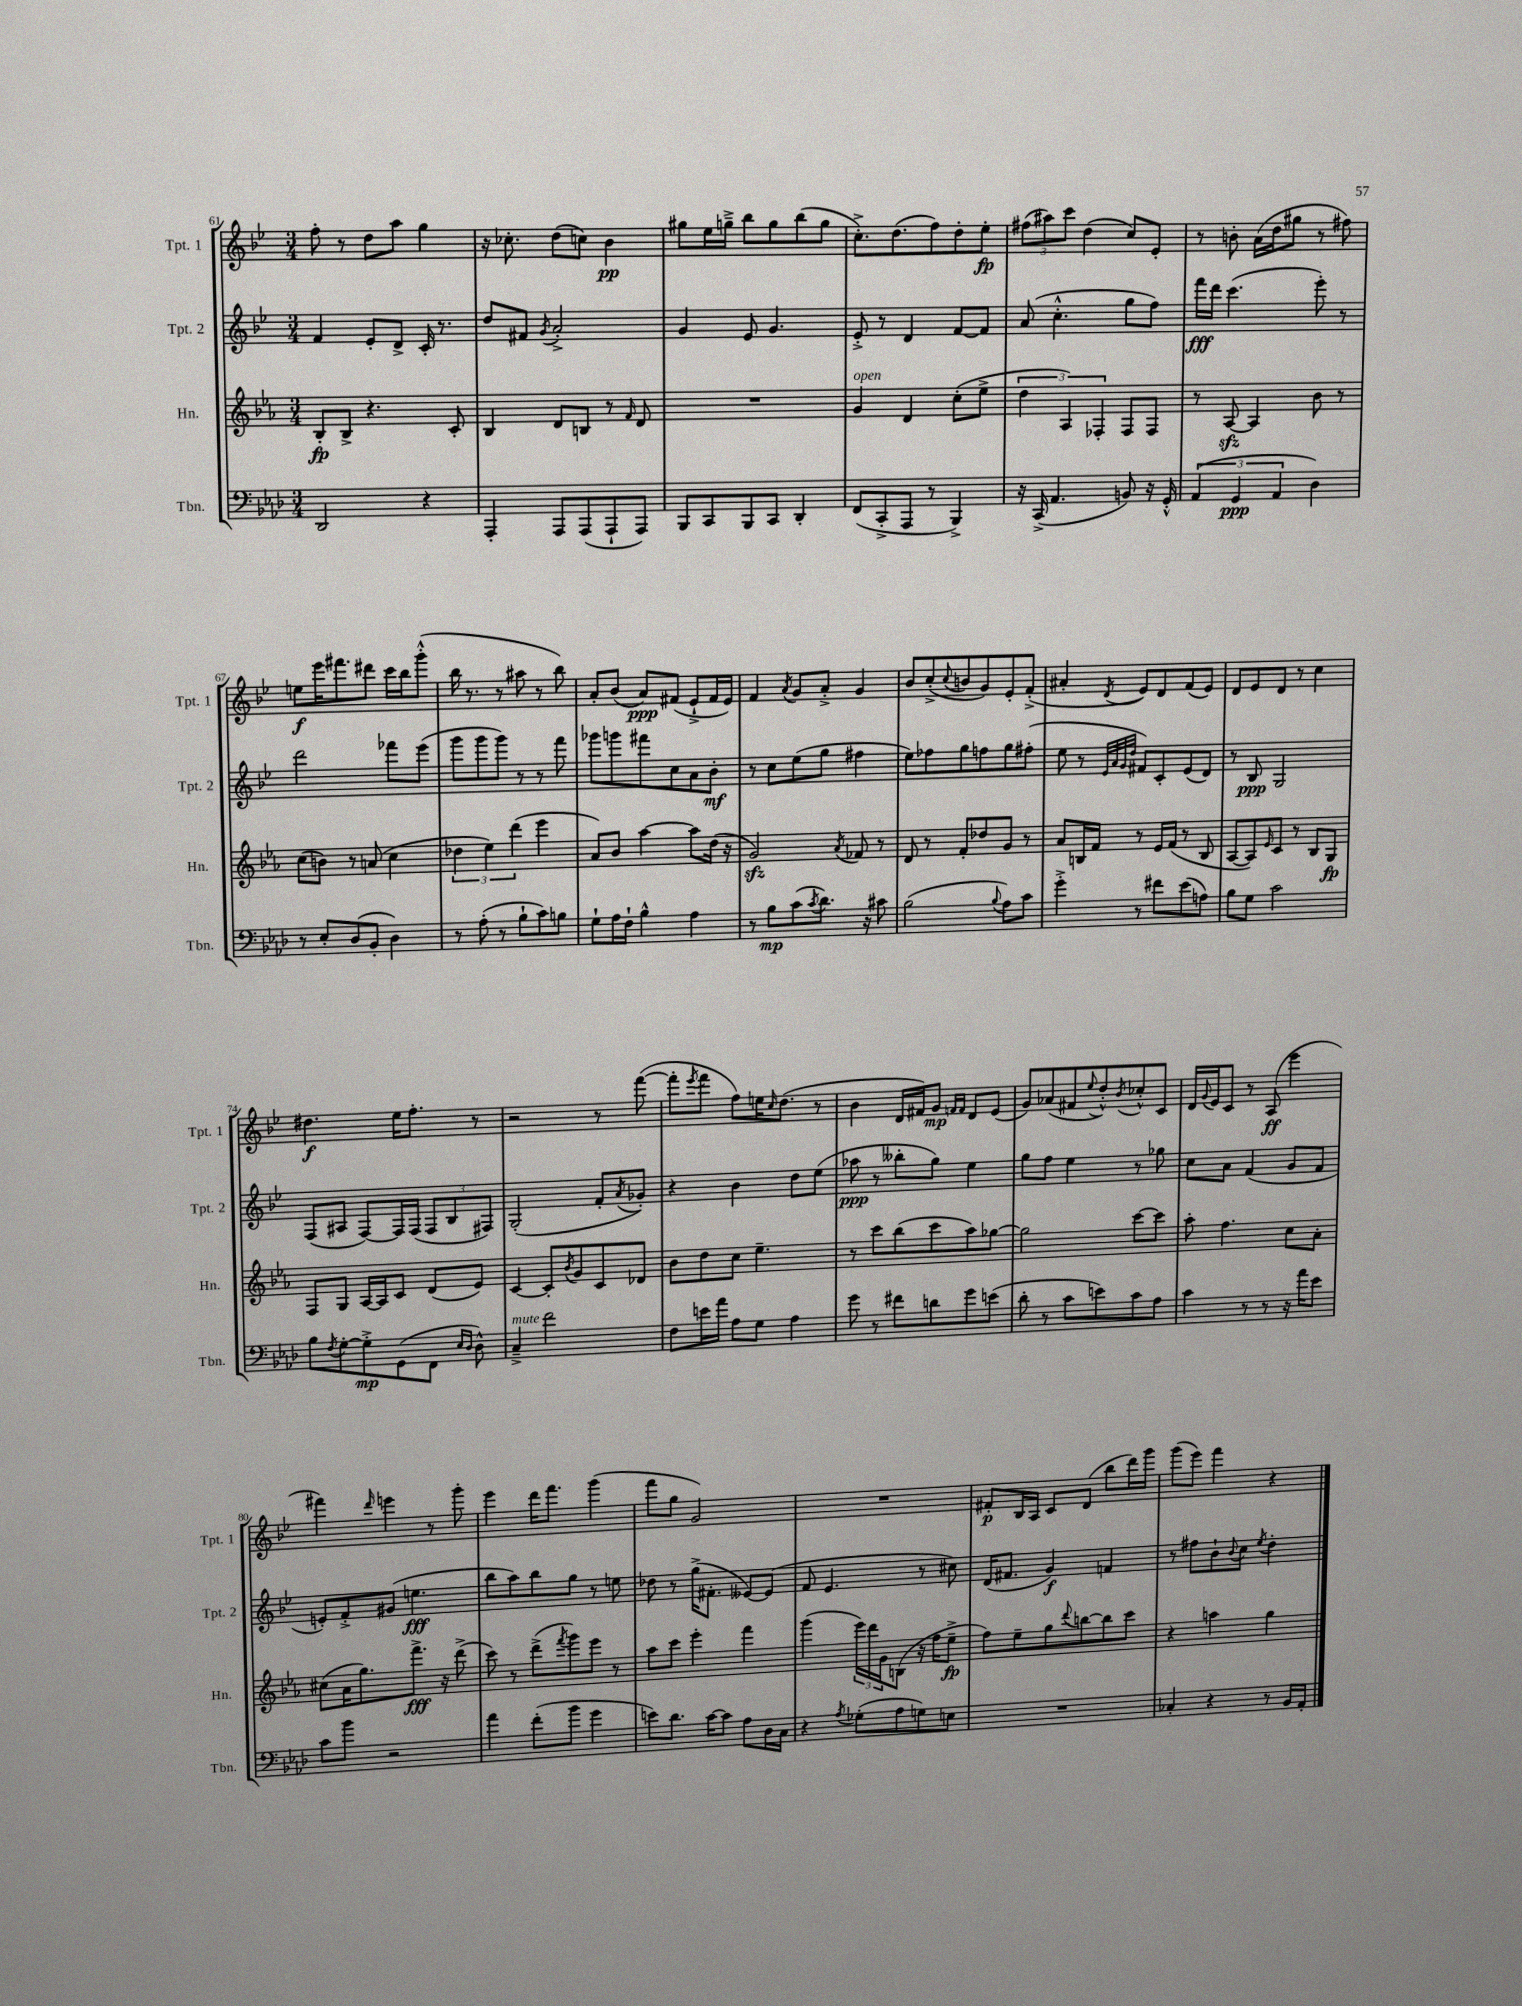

**kern	**dynam	**kern	**dynam	**kern	**dynam	**kern	**dynam
*part4	*part4	*part3	*part3	*part2	*part2	*part1	*part1
*staff4	*staff4	*staff3	*staff3	*staff2	*staff2	*staff1	*staff1
*I"Tbn.	*	*I"Hn.	*	*I"Tpt. 2	*	*I"Tpt. 1	*
*I'Tbn.	*	*I'Hn.	*	*I'Tpt. 2	*	*I'Tpt. 1	*
*clefF4	*	*clefG2	*	*clefG2	*	*clefG2	*
*k[b-e-a-d-]	*	*k[b-e-a-]	*	*k[b-e-]	*	*k[b-e-]	*
*M3/4	*	*M3/4	*	*M3/4	*	*M3/4	*
=61	=61	=61	=61	=61	=61	=61	=61
2DD-/	.	8B-'/L	fp	4f/	.	8ff'\	.
.	.	8B-^/J	.	.	.	8r	.
.	.	4.r	.	8e-'/L	.	8dd\L	.
.	.	.	.	8d^/J	.	8aa\J	.
4r	.	.	.	16c'/	.	4gg\	.
.	.	.	.	8.r	.	.	.
.	.	8c'/	.	.	.	.	.
=62	=62	=62	=62	=62	=62	=62	=62
4AAA-'/	.	4B-/	.	8dd/L	.	16r	.
.	.	.	.	.	.	8.cc-X'\	.
.	.	.	.	8f#X/J	.	.	.
.	.	.	.	8qg/	.	.	.
8AAA-/L	.	8d/L	.	2a'^/	.	(8dd\L	.
(8AAA-/	.	8Bn/J	.	.	.	8ccn\J)	.
8AAA-`/	.	8r	.	.	.	4b-\	pp
.	.	16qqf/	.	.	.	.	.
8AAA-/J)	.	8d/	.	.	.	.	.
=63	=63	=63	=63	=63	=63	=63	=63
8BBB-/L	.	2.r	.	4g/	.	8gg#X\L	.
8CC/	.	.	.	.	.	16ee-\L	.
.	.	.	.	.	.	16ggn~^\JJ	.
8BBB-/	.	.	.	8e-/	.	8bb-\L	.
8CC/J	.	.	.	4.g/	.	8gg\	.
4DD-'/	.	.	.	.	.	(8bb-\	.
.	.	.	.	.	.	8gg\J	.
=64	=64	=64	=64	=64	=64	=64	=64
!	!	!LO:TX:a:i:t=open	!	!	!	!	!
(8FF/L	.	4g/	.	8e-'^/	.	8.cc'^\L)	.
8CC'^/	.	.	.	8r	.	.	.
.	.	.	.	.	.	(8.dd\	.
8AAA-/J	.	4d/	.	4d/	.	.	.
8r	.	.	.	.	.	8ff\)	.
4BBB-^/)	.	(8cc'\L	.	[8f/L	.	8dd'\	.
.	.	8ee-^\J	.	8f/J]	.	8ee-'\J	fp
=65	=65	=65	=65	=65	=65	=65	=65
16r	.	6dd\	.	(8a/	.	(12ff#X\L	.
(16CC^/	.	.	.	.	.	.	.
.	.	.	.	.	.	12aa#X\)	.
4.AA-/	.	.	.	4.cc'^^\	.	.	.
.	.	6A-/)	.	.	.	12ccc\J	.
.	.	.	.	.	.	(4dd\	.
.	.	6F-X'/	.	.	.	.	.
8BBn/)	.	8F-/L	.	8gg\L	.	8cc/L)	.
16r	.	8F-/J	.	8ff\J)	.	8e-'/J	.
16GG'^^/	.	.	.	.	.	.	.
=66	=66	=66	=66	=66	=66	=66	=66
(6AA-/	.	8r	.	16fff\LL	fff	8r	.
.	.	.	.	16ddd\JJ	.	.	.
.	.	[8A-zz/	.	(4.ccc\	.	8bn'\	.
6GG/	ppp	.	.	.	.	.	.
.	.	4A-/]	.	.	.	(16a\LL	.
.	.	.	.	.	.	16dd\J	.
6AA-/	.	.	.	.	.	.	.
.	.	.	.	.	.	8gg#X\J	.
4D-\)	.	8b-\	.	8eee-'\)	.	8r	.
.	.	8r	.	8r	.	8ff#X\)	.
!!LO:LB:g=z
=67	=67	=67	=67	=67	=67	=67	=67
8r	.	(8cc\L	.	2ddd\	.	8een\L	f
8E-'/L	.	8bn\J)	.	.	.	16eee-\K	.
.	.	.	.	.	.	8.fff#X\	.
(8D-/	.	8r	.	.	.	.	.
8BB-'/J	.	(8an/	.	.	.	8ddd#X\J	.
4D-\)	.	4cc\	.	8fff-X\L	.	16ccc\LL	.
.	.	.	.	.	.	16bb-\J	.
.	.	.	.	(8eee-\J	.	(8ggg'^^\J	.
=68	=68	=68	=68	=68	=68	=68	=68
8r	.	6dd-X\	.	8ggg\L	.	16bb-\	.
.	.	.	.	.	.	8.r	.
(8A-'\	.	.	.	8ggg\	.	.	.
.	.	6ee-\)	.	.	.	.	.
8r	.	.	.	8ggg\J)	.	8r	.
.	.	(6ddd\	.	.	.	.	.
8B-`\L	.	.	.	8r	.	8aa#X\	.
8c\)	.	4eee-\	.	8r	.	8r	.
8Bn\J	.	.	.	8fff\	.	8bb-\)	.
=69	=69	=69	=69	=69	=69	=69	=69
8G`\L	.	8a-/L)	.	8ggg-X\L	.	8a'/L	.
16A-\L	.	8b-/J	.	8gggn\	.	(8b-/J	.
16F`\JJ	.	.	.	.	.	.	.
4B-^^\	.	[4aa-\	.	8fff#X\	.	8a/L)	ppp
.	.	.	.	8cc\	.	(8f#X/J	.
4A-\	.	8aa-\L]	.	8a\	.	8e-`^/L	.
.	.	(16dd\Jk	.	8b-'\J	mf	16f#/L	.
.	.	16r	.	.	.	16e-/JJ)	.
=70	=70	=70	=70	=70	=70	=70	=70
8r	.	2gzz/)	.	8r	.	4f/	.
8B-\L	mp	.	.	8cc\L	.	.	.
.	.	.	.	.	.	8qa/	.
(8c\	.	.	.	(8ee-\	.	8g/L	.
8qc/	.	.	.	.	.	.	.
8.d-\J)	.	.	.	8gg\J	.	8a'^/J	.
.	.	8qa-/	.	.	.	.	.
.	.	8f-X/	.	4ff#X\	.	4g/	.
16r	.	.	.	.	.	.	.
8c#X\	.	8r	.	.	.	.	.
=71	=71	=71	=71	=71	=71	=71	=71
(2B-\	.	8d/	.	8ee-\L)	.	8b-/L	.
.	.	8r	.	8ff-X\	.	(8cc'^/	.
.	.	.	.	.	.	8qqcc/	.
.	.	8f'/L	.	8gg\	.	8bn/	.
.	.	8dd-X/	.	8ffn\	.	8g/)	.
8qqB-/	.	.	.	.	.	.	.
8A-\L)	.	8g/J	.	8gg\	.	8e-'/	.
8c\J	.	8r	.	(8ff#X'\J	.	(8f'^/J	.
=72	=72	=72	=72	=72	=72	=72	=72
4g'^\	.	8a-/L	.	8ee-\	.	4a#X'/	.
.	.	16Bn/L	.	8r	.	.	.
.	.	16f/JJ	.	.	.	.	.
.	.	.	.	32qqe-/LLL	.	.	.
.	.	.	.	32qqa/	.	.	.
.	.	.	.	32qqg/	.	.	.
.	.	.	.	32qqdd/JJJ	.	8qd/	.
8r	.	8r	.	8f#X/L)	.	8e-/L)	.
8f#X\L	.	16e-/LL	.	8c'/	.	8d/	.
.	.	(16f/JJ	.	.	.	.	.
(8e-\	.	8r	.	(8e-/	.	(8f/	.
8An\J)	.	8B/	.	8d/J)	.	8e-/J)	.
=73	=73	=73	=73	=73	=73	=73	=73
8B-\L	.	[8A-/L	.	8r	.	8d/L	.
8G\J	.	8A-/])	.	8B-/	ppp	8e-/	.
.	.	16qqe-/	.	.	.	.	.
2c\	.	8c/J	.	2G/	.	8d/J	.
.	.	8r	.	.	.	8r	.
.	.	8B-/L	.	.	.	4cc\	.
.	.	8G/J	fp	.	.	.	.
!!LO:LB:g=z
=74	=74	=74	=74	=74	=74	=74	=74
8B-\L	.	8F/L	.	(8F/L	.	4.dd#X\	f
8qF/	.	.	.	.	.	.	.
[8G'\	.	8G/J	.	8A#X/J	.	.	.
8G'^\]	mp	[16A-/LL	.	[8F/L)	.	.	.
.	.	16A-/J]	.	.	.	.	.
(8GG\	.	8c/J	.	16F/L]	.	16ee-\KL	.
.	.	.	.	(16F/JJ	.	8.ff'\J	.
8FF\J	.	(8d/L	.	12F/L	.	.	.
.	.	.	.	12B-/	.	.	.
16qqE-/LL	.	.	.	.	.	.	.
16qqD-/JJ	.	.	.	.	.	.	.
8D-^^\)	.	8e-/J)	.	.	.	8r	.
.	.	.	.	12F#X/J)	.	.	.
=75	=75	=75	=75	=75	=75	=75	=75
!LO:TX:a:i:t=mute	!	!	!	!	!	!	!
4C~^/	.	[4c/	.	(2G'/	.	2r	.
2f\	.	8c'/L]	.	.	.	.	.
.	.	8qb-/	.	.	.	.	.
.	.	8g/	.	.	.	.	.
.	.	8c/	.	8f'/L	.	8r	.
.	.	.	.	8qa/	.	.	.
.	.	8d-X/J	.	8g-X'/J)	.	([8fff\	.
=76	=76	=76	=76	=76	=76	=76	=76
8F\L	.	8b-\L	.	4r	.	8fff'\L]	.
.	.	.	.	.	.	8qeee-/	.
16en\L	.	8dd\	.	.	.	8fff\J	.
16a-\JJ	.	.	.	.	.	.	.
8A-\L	.	8cc\J	.	4b-\	.	8ff\L)	.
8G\J	.	4.ee-~\	.	.	.	16een\K	.
.	.	.	.	.	.	16qqcc/	.
.	.	.	.	.	.	(8.dd\J	.
4A-\	.	.	.	8dd\L	.	.	.
.	.	.	.	(8ee-\J	.	8r	.
=77	=77	=77	=77	=77	=77	=77	=77
8g\	.	8r	.	8aa-X\	ppp	4b-\	.
8r	.	8ccc\L	.	8r	.	.	.
8f#X\L	.	(8bb-\	.	8bb--X'\L	.	16d/LL	.
.	.	.	.	.	.	16f#X/J)	.
8dn\	.	8ccc\	.	8gg\J)	.	8g/J	mp
.	.	.	.	.	.	16qqfn/LL	.
.	.	.	.	.	.	16qqf/JJ	.
8g\	.	8aa-\)	.	4ee-\	.	8d/L	.
(8en\J	.	[8gg-X\J	.	.	.	(8e-/J	.
=78	=78	=78	=78	=78	=78	=78	=78
8d-'\	.	2gg-\]	.	8gg\L	.	8g/L)	.
8r	.	.	.	8ff\J	.	(8a-X/	.
8c\L	.	.	.	4ee-\	.	8f#X/	.
.	.	.	.	.	.	8qqee-/	.
8en\)	.	.	.	.	.	8dd'^^/)	.
.	.	.	.	.	.	8qb-/	.
8c\	.	[8ccc\L	.	8r	.	8cc-X'^^/	.
8A-\J	.	8ccc\J]	.	8gg-X\	.	8c/J	.
=79	=79	=79	=79	=79	=79	=79	=79
4c\	.	8aa-'\	.	8cc\L	.	16d/LL	.
.	.	.	.	.	.	8qqg/	.
.	.	.	.	.	.	16e-/J	.
.	.	4.ff\	.	8a\J	.	8c/J	.
8r	.	.	.	(4f/	.	8r	.
8r	.	.	.	.	.	(8A/	ff
16r	.	8cc\L	.	8g/L	.	4eee-\	.
16a-\KL	.	.	.	.	.	.	.
8e-\J	.	8a-'\J	.	8f/J	.	.	.
!!LO:LB:g=z
=80	=80	=80	=80	=80	=80	=80	=80
8c\L	.	(8cc#X\L	.	8en'/L)	.	4fff#X\)	.
8b-\J	.	16a-\K	.	8f'^/	.	.	.
.	.	8.gg\)	.	.	.	.	.
.	.	.	.	.	.	16qqddd/	.
2r	.	.	.	(8g#X/J	.	4eeen\	.
.	.	8.fff^\J	fff	4.een\	fff	.	.
.	.	.	.	.	.	8r	.
.	.	16r	.	.	.	.	.
.	.	(8ddd^\	.	.	.	8ggg'\	.
=81	=81	=81	=81	=81	=81	=81	=81
4a-\	.	8ccc\)	.	8bb-\L	.	4eee-\	.
.	.	8r	.	8aa\)	.	.	.
(8f'\L	.	(8ddd^\L	.	8bb-\	.	16ddd\KL	.
.	.	.	.	.	.	8.fff\J	.
.	.	8qfff/	.	.	.	.	.
8b-\J	.	8ggg\)	.	8gg\J	.	.	.
4g\	.	8eee-\J	.	8r	.	(4ggg\	.
.	.	8r	.	8een\	.	.	.
=82	=82	=82	=82	=82	=82	=82	=82
8en\L)	.	8aa-\L	.	8dd-X\	.	8fff\L	.
8.d-\J	.	8ccc\J	.	8r	.	8gg\J	.
.	.	4eee-'\	.	(16gg^\KL	.	2g/)	.
[16c\KL	.	.	.	8.f#X'\J	.	.	.
8c\J]	.	.	.	.	.	.	.
8A-\L	.	4fff\	.	[8e--X/L)	.	.	.
16D-\L	.	.	.	(8e--/J]	.	.	.
16C\JJ	.	.	.	.	.	.	.
=83	=83	=83	=83	=83	=83	=83	=83
4r	.	(4ggg\	.	8f/	.	2.r	.
.	.	.	.	4.e-/	.	.	.
8qA-/	.	.	.	.	.	.	.
(8G-X'\L	.	24eee-\LL)	.	.	.	.	.
.	.	24ddd\	.	.	.	.	.
.	.	24g\J	.	.	.	.	.
8A-\	.	(8Bn\J	.	.	.	.	.
8Gn\)	.	16r	.	8r	.	.	.
.	.	16ff\KL	.	.	.	.	.
8En\J	.	8ee-~^\J	fp	8cc#X\)	.	.	.
=84	=84	=84	=84	=84	=84	=84	=84
2.r	.	8ff\L)	.	(16d/KL	.	8f#X'/L	p
.	.	.	.	8.f#X/J	.	.	.
.	.	8ee-~\	.	.	.	16B-/L	.
.	.	.	.	.	.	16A/JJ	.
.	.	8gg\	.	4g/)	f	8c/L	.
.	.	8qqddd/	.	.	.	.	.
.	.	[8bbn\	.	.	.	(8d/J	.
.	.	8bb\]	.	4fn/	.	8bb-\L	.
.	.	8ccc\J	.	.	.	16ddd\L)	.
.	.	.	.	.	.	16ggg\JJ	.
=85	=85	=85	=85	=85	=85	=85	=85
4C-X'/	.	4r	.	8r	.	(8ggg\L	.
.	.	.	.	8ff#X\L	.	8eee-\J)	.
4r	.	4aan\	.	8b-`\	.	4fff\	.
.	.	.	.	8qqb-/	.	.	.
.	.	.	.	8cc\J	.	.	.
.	.	.	.	8qee-/	.	.	.
8r	.	4gg\	.	4dd'\	.	4r	.
16BB-/LL	.	.	.	.	.	.	.
16AA-'/JJ	.	.	.	.	.	.	.
==	==	==	==	==	==	==	==
*-	*-	*-	*-	*-	*-	*-	*-
